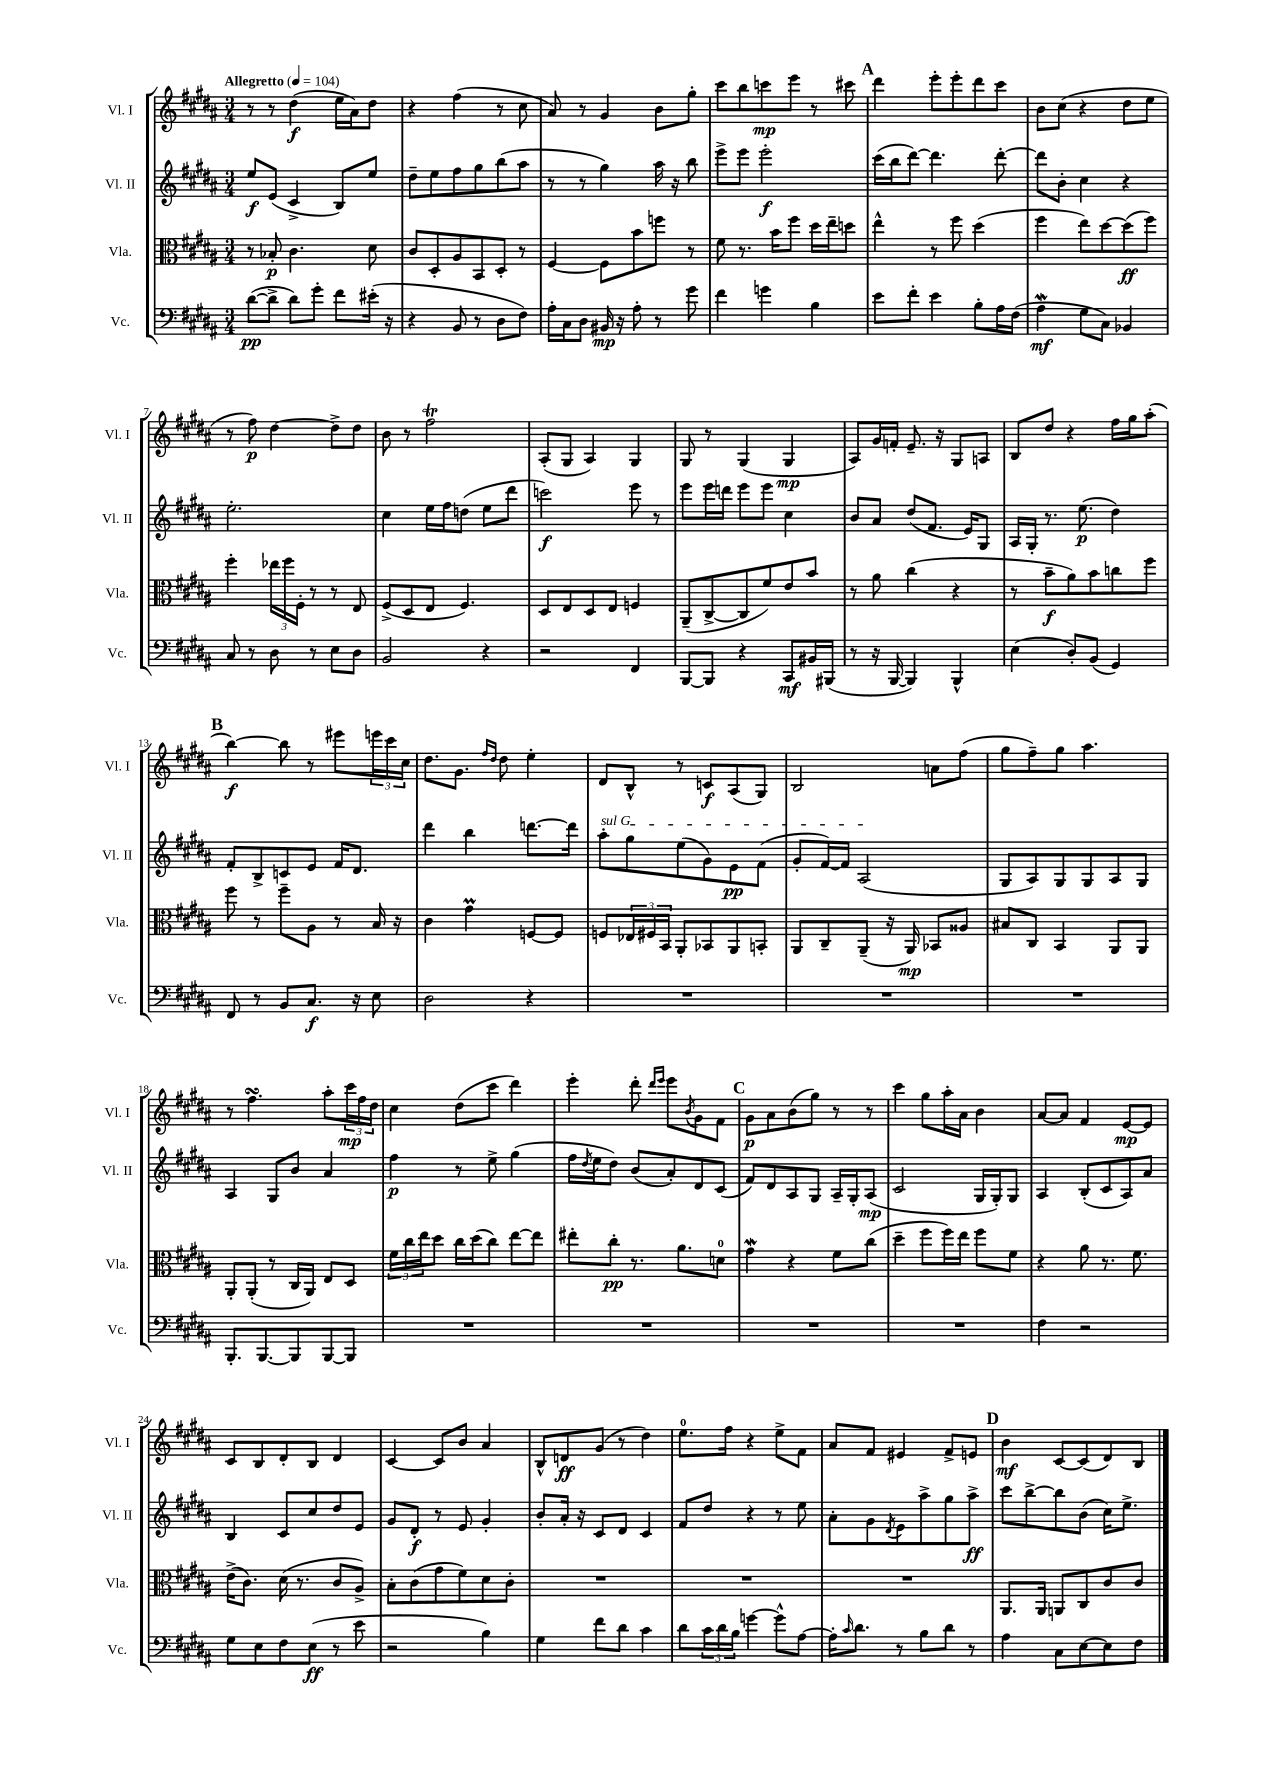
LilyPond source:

<<
\new StaffGroup <<
\new Staff = "s0" \with { instrumentName = "Vl. I" shortInstrumentName = "Vl. I" } {
    \clef treble \key b \major \numericTimeSignature \time 3/4 \tempo "Allegretto" 4 = 104
    r8 r8 dis''4\f( e''16 ais'16) dis''8 |
    r4 fis''4( r8 cis''8 |
    ais'8) r8 gis'4 b'8 gis''8-. |
    cis'''8 b''8 c'''8\mp e'''8 r8 cis'''8 |
    \mark \markup { \bold "A" } dis'''4 e'''8-. e'''8-. dis'''8 cis'''8 |
    b'8 cis''8( r4 dis''8 e''8 |
    r8 fis''8\p) dis''4~ dis''8-> dis''8 |
    b'8 r8 fis''2\trill |
    ais8-.( gis8 ais4) gis4 |
    gis8 r8 gis4( gis4\mp |
    ais8) gis'16 f'16-. e'8.-- r16 gis8 a8 |
    b8 dis''8 r4 fis''16 gis''16 ais''8-.( |
    \mark \markup { \bold "B" } b''4~\f) b''8 r8 eis'''8 \tuplet 3/2 { e'''16 cis'''16 cis''16 } |
    dis''8. gis'8. \grace { fis''16 dis''16 } dis''8 e''4-. |
    dis'8 b8-^ r8 c'8\f ais8( gis8) |
    b2 a'8 fis''8( |
    gis''8 fis''8--) gis''8 ais''4. |
    r8 fis''4.\turn ais''8-. \tuplet 3/2 { cis'''16\mp fis''16 dis''16 } |
    cis''4 dis''8( cis'''8 dis'''4) |
    e'''4-. dis'''8-. \grace { dis'''16 e'''16 } e'''8 \acciaccatura { b'8 } gis'8 fis'8 |
    \mark \markup { \bold "C" } gis'8\p ais'8 b'8( gis''8) r8 r8 |
    cis'''4 gis''8 ais''16-. ais'16 b'4 |
    ais'8~ ais'8 fis'4 e'8~\mp e'8 |
    cis'8 b8 dis'8-. b8 dis'4 |
    cis'4~ cis'8 b'8 ais'4 |
    b8-^ d'8\ff gis'8( r8 dis''4) |
    e''8.-0 fis''16 r4 e''8-> fis'8 |
    ais'8 fis'8 eis'4 fis'8-> e'8 |
    \mark \markup { \bold "D" } b'4\mf cis'8~ cis'8( dis'8) b8 \bar "|." |
}
\new Staff = "s1" \with { instrumentName = "Vl. II" shortInstrumentName = "Vl. II" } {
    \clef treble \key b \major \numericTimeSignature \time 3/4
    e''8\f e'8( cis'4-> b8) e''8 |
    dis''8-- e''8 fis''8 gis''8 b''8( ais''8 |
    r8 r8 gis''4) ais''16 r16 b''8 |
    e'''8-> e'''8 e'''2-.\f |
    \mark \markup { \bold "A" } cis'''16( b''16 dis'''8~) dis'''4. dis'''8~-. |
    dis'''8 b'8-. cis''4 r4 |
    e''2.-. |
    cis''4 e''16 fis''16 d''8( e''8 dis'''8 |
    c'''2\f) e'''8 r8 |
    e'''8 e'''16 d'''16 e'''8 e'''8 cis''4 |
    b'8 ais'8 dis''8( fis'8. e'16) gis8 |
    ais16 gis16-. r8. e''8.\p( dis''4) |
    \mark \markup { \bold "B" } fis'8-. b8-> c'8 e'8 fis'16 dis'8. |
    dis'''4 b''4 d'''8.~ d'''16 |
    \once \override TextSpanner.bound-details.left.text = \markup { \italic "sul G" } ais''8-.\startTextSpan gis''8 e''8( gis'8) e'8\pp fis'8( |
    gis'8-. fis'16~) fis'16 ais2\stopTextSpan( |
    gis8 ais8) gis8 gis8 ais8 gis8 |
    ais4 gis8 b'8 ais'4 |
    fis''4\p r8 e''8-> gis''4( |
    fis''16 \acciaccatura { dis''8 } e''16 dis''8) b'8( ais'8-.) dis'8 cis'8( |
    \mark \markup { \bold "C" } fis'8) dis'8 ais8 gis8 ais16-- gis16-. ais8\mp( |
    cis'2 gis16 gis16-.) gis8 |
    ais4 b8-.( cis'8 ais8) ais'8 |
    b4 cis'8 cis''8 dis''8 e'8 |
    gis'8 dis'8-.\f r8 e'8 gis'4-. |
    b'8-. ais'16-. r16 cis'8 dis'8 cis'4 |
    fis'8 dis''8 r4 r8 e''8 |
    ais'8-. gis'8 \acciaccatura { dis'8 } e'8 ais''8-> gis''8 ais''8->\ff |
    \mark \markup { \bold "D" } cis'''8 b''8~-> b''8 b'8( cis''16) e''8.-> \bar "|." |
}
\new Staff = "s2" \with { instrumentName = "Vla." shortInstrumentName = "Vla." } {
    \clef alto \key b \major \numericTimeSignature \time 3/4
    r8 bes8-.\p cis'4. dis'8 |
    cis'8 dis8-. ais8 b,8 dis8-. r8 |
    fis4~ fis8 b'8 f''8 r8 |
    fis'8 r8. b'16 fis''8 dis''16 e''16-- d''8 |
    \mark \markup { \bold "A" } e''4-^ r8 fis''8 dis''4( |
    fis''4 e''8) dis''8~ dis''8\ff( fis''8) |
    fis''4-. \tuplet 3/2 { ees''16 fis''16 fis16-. } r8 r8 e8 |
    fis8->( dis8 e8 fis4.) |
    dis8 e8 dis8 e8 f4 |
    ais,8--( cis8~-> cis8 fis'8) e'8 b'8 |
    r8 ais'8 cis''4( r4 |
    r8 b'8--\f ais'8) b'8 c''8 fis''8 |
    \mark \markup { \bold "B" } fis''8 r8 fis''8-- ais8 r8 b16 r16 |
    cis'4 gis'4\prall f8~ f8 |
    f8 \tuplet 3/2 { ees16 fis16 b,16 } ais,8-. bes,8 ais,8 b,8-. |
    ais,8 cis8-- ais,8--( r16 ais,16\mp) bes,8 aisis8 |
    bis8 cis8 b,4 ais,8 ais,8 |
    ais,8-. ais,8-.( r8 cis16 ais,16) e8 dis8 |
    \tuplet 3/2 { fis'16 cis''16 e''16 } dis''8 cis''16 dis''16( cis''8) e''8~ e''8 |
    eis''8-. cis''8-.\pp r8. ais'8. d'8-0 |
    \mark \markup { \bold "C" } gis'4\mordent r4 fis'8 cis''8( |
    dis''4-- fis''8 fis''16) e''16 fis''8 fis'8 |
    r4 ais'8 r8. fis'8. |
    e'16->( cis'8.) dis'16( r8. cis'8 ais8->) |
    b8-. cis'8( gis'8 fis'8) dis'8 cis'8-. |
    R2. |
    R2. |
    R2. |
    \mark \markup { \bold "D" } ais,8. ais,16 a,8 cis8 cis'8 cis'8 \bar "|." |
}
\new Staff = "s3" \with { instrumentName = "Vc." shortInstrumentName = "Vc." } {
    \clef bass \key b \major \numericTimeSignature \time 3/4
    dis'8~\pp( dis'8-> dis'8) gis'8-. fis'8 eis'16-.( r16 |
    r4 b,8 r8 dis8 fis8) |
    ais16-. cis16 dis8 bis,16\mp r16 ais8-. r8 gis'8 |
    fis'4 g'4 b4 |
    \mark \markup { \bold "A" } e'8 fis'8-. e'4 b8-. ais16 fis16( |
    ais4\mordent\mf gis8 cis8) bes,4 |
    cis8 r8 dis8 r8 e8 dis8 |
    b,2 r4 |
    r2 fis,4 |
    b,,8~ b,,8 r4 cis,8\mf bis,16 bis,,16( |
    r8 r16 b,,16~ b,,4) b,,4-^ |
    e4( dis8-.) b,8( gis,4) |
    \mark \markup { \bold "B" } fis,8 r8 b,8 cis8.\f r16 e8 |
    dis2 r4 |
    R2. |
    R2. |
    R2. |
    b,,8.-. b,,8.~ b,,8 b,,8~ b,,8 |
    R2. |
    R2. |
    \mark \markup { \bold "C" } R2. |
    R2. |
    fis4 r2 |
    gis8 e8 fis8 e8\ff( r8 e'8 |
    r2 b4) |
    gis4 fis'8 dis'8 cis'4 |
    dis'8 \tuplet 3/2 { cis'16 dis'16 b16 } g'4~ g'8-^ ais8~ |
    ais16-. \grace { cis'16 } dis'8. r8 b8 dis'8 r8 |
    \mark \markup { \bold "D" } ais4 cis8 e8~ e8 fis8 \bar "|." |
}
>>
>>
